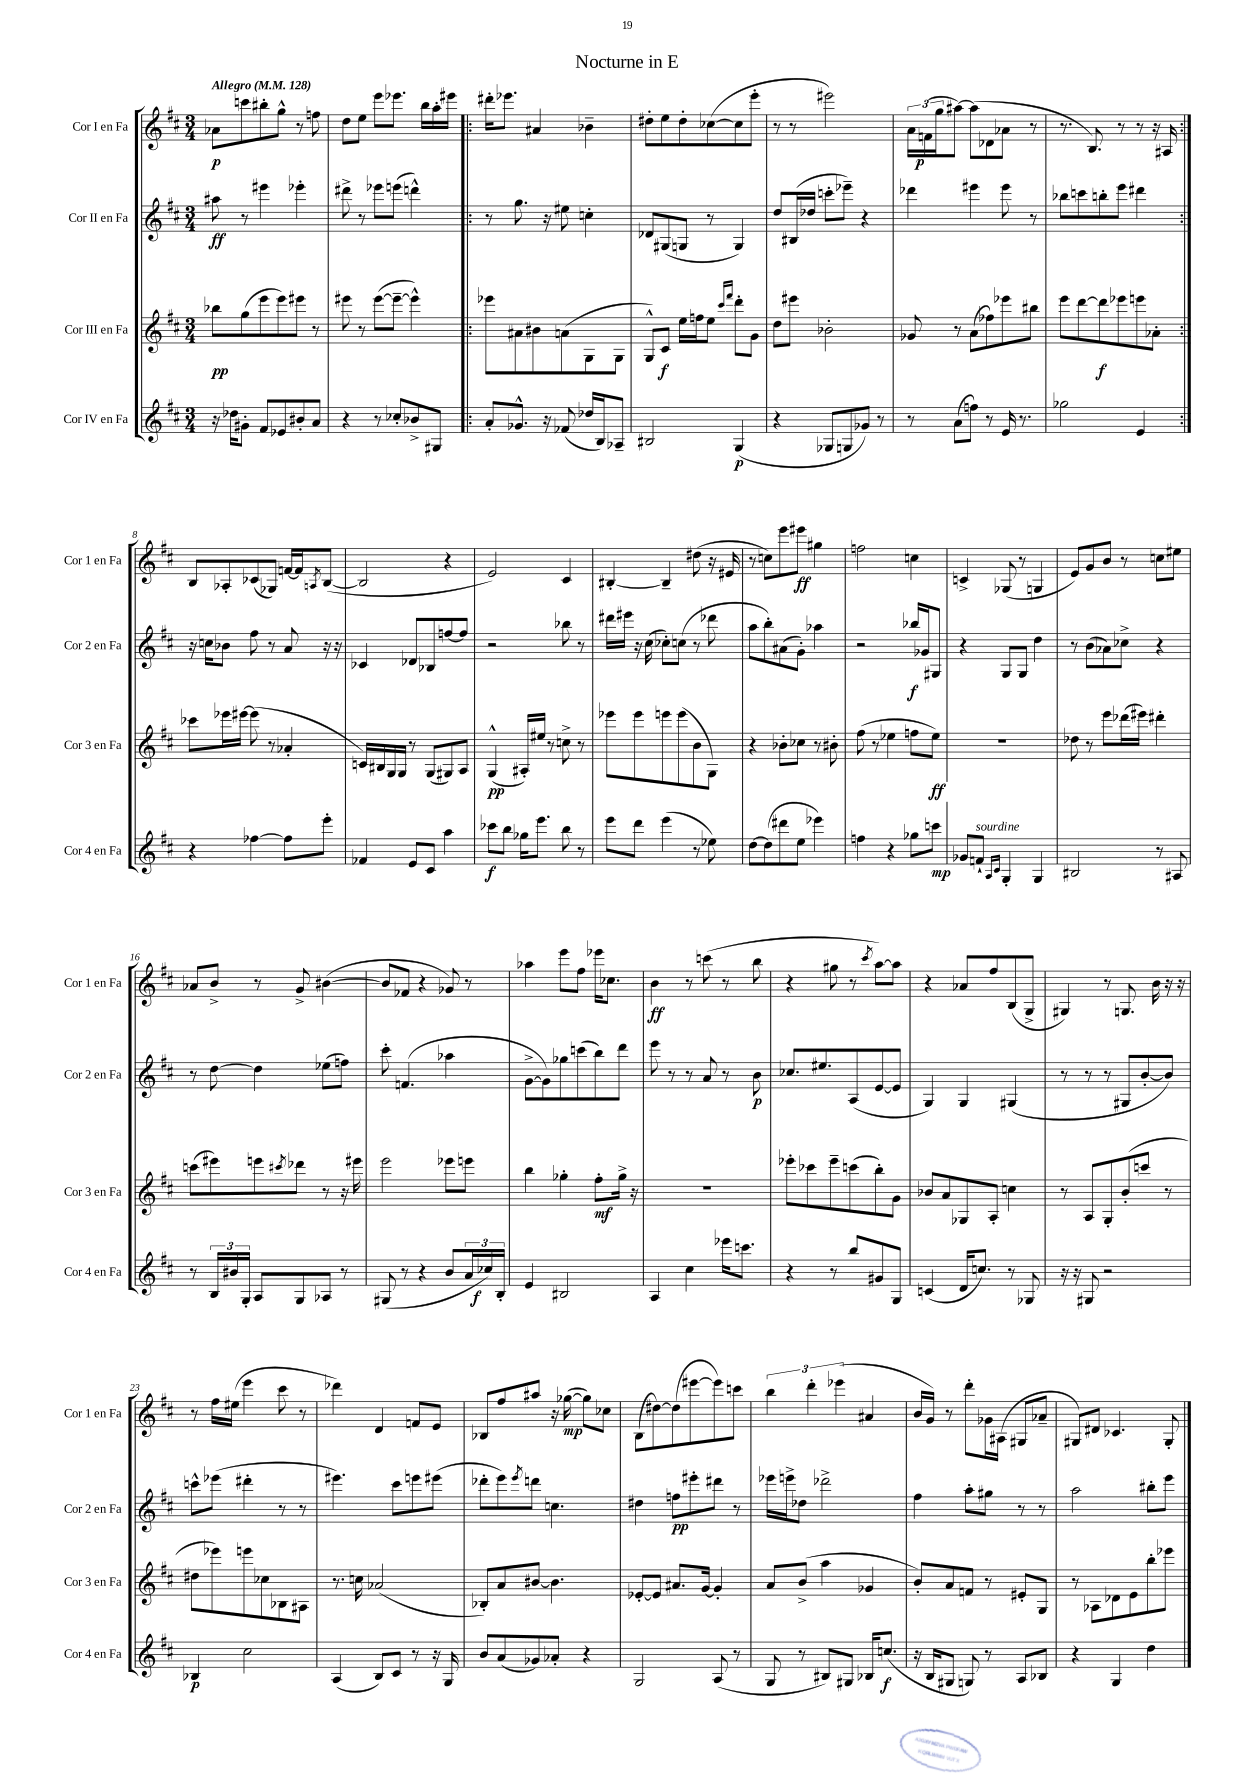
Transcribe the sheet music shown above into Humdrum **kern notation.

**kern	**kern	**kern	**kern
*staff4	*staff3	*staff2	*staff1
*clefG2	*clefG2	*clefG2	*clefG2
*k[f#c#]	*k[f#c#]	*k[f#c#]	*k[f#c#]
*M3/4	*M3/4	*M3/4	*M3/4
*MM128	*MM128	*MM128	*MM128
16r	8bb-	8aa#	8a-
16dd-	.	.	.
8g#'	(8gg	8r	8ccc
8f#	8eee	4eee#	8bb#'
8e-	8eee)	.	8gg^^
8b#'	8eee#	4eee-'	8r
8a	8r	.	8ff
=	=	=	=
4r	8eee#	8ddd#^	8dd
.	8r	8r	8ee
8r	([8eee#	8eee-	8eee
8cc-'	8eee#~_	(8eee	8.eee-
8b-^	4eee#^^])	4ddd^^)	.
.	.	.	16bb
8G#	.	.	16aa'
.	.	.	16eee#
=!|:	=!|:	=!|:	=!|:
8a'	8eee-	8r	16ddd#'
.	.	.	8.eee-
8.g-^^	8a#	8.gg	.
.	8b#	.	4a#
16r	.	16r	.
(8f-	(8a	8ee#	.
16dd-	8G	4cc'	4b-~
16B)	.	.	.
8A-~	8G	.	.
=	=	=	=
2B#	8G^^)	8d-	8dd#'
.	8c#	(8G#	8ee
.	16ee	8G	8dd#'
.	16ff	.	.
.	8ee	8r	([8cc-
.	16qqccc#	.	.
.	16qqfff#	.	.
(4G	8ddd'	4G)	8cc-]
.	8g	.	8eee'
=	=	=	=
4r	8dd	8dd	8r
.	8eee#	(16B#	8r
.	.	16dd-	.
8G-	2b-'	8ccc'	2eee#)
8G	.	8eee-~)	.
8g-)	.	4r	.
8r	.	.	.
=	=	=	=
8r	8g-	4ddd-	24a
.	.	.	(24f
.	.	.	24gg
(8a	8r	.	[8aa#)
8ff)	(8a	4eee#	(8aa#]
8r	8ff-)	.	8d-
16e	8eee-	8eee#	8a-
8.r	.	.	.
.	8bb#	8r	8r
=	=	=	=
2gg-	8eee	8bb-	8.r
.	[8ddd	8ccc	.
.	.	.	8.B)
.	8ddd]	8bb'	.
.	8eee-	8eee	8r
4e	8eee	4ddd#	8r
.	8a-'	.	16r
.	.	.	16A#
=:|!	=:|!	=:|!	=:|!
4r	8ccc-	16r	8B
.	.	16cc	.
.	16eee-	8b-	8A-'
.	[16eee#	.	.
[4ff-	(8eee#]	8ff#	(8c-
.	8r	8r	8G-)
8ff-]	4a-'	8a	[16f
.	.	.	16f]
.	.	.	8qA
8eee'	.	16r	([8B
.	.	16r	.
=	=	=	=
4f-	16c)	4c-	2B]
.	16B#	.	.
.	16G	.	.
.	16G	.	.
8e	8r	8d-	.
8c#	(8G	8B-	.
4aa	8G#)	[8ff	4r
.	8A	8ff]	.
=	=	=	=
8ccc-	(4G^^	2r	2e)
8bb	.	.	.
16gg-	16A#')	.	.
8.eee	16ee#	.	.
.	8r	.	.
8bb	8cc^	8bb-	4c#
8r	8r	8r	.
=	=	=	=
8eee	8eee-	16ddd#	[4B#'
.	.	16eee#	.
8ddd	8eee-	16r	.
.	.	(16cc#	.
(4eee	8eee	8cc-')	4B#~]
.	(8eee	(8cc	.
8r	8b	8r	(8dd#
8ee-)	8G)	8ddd-	16r
.	.	.	16e#
=	=	=	=
[8dd	4r	8aa	8r
(8dd]	.	8bb')	8cc)
8ddd#	8b-'	(8a#	8eee
8ee	8cc-	8g')	8eee#
4eee-)	8r	4aa-	4gg#
.	8b#'	.	.
=	=	=	=
4ff	(8ff#	2r	2ff
.	8r	.	.
4r	4ee-	.	.
8gg-	8ff	16bb-	4cc
.	.	16g-	.
8ccc	8ee-)	8G#	.
=	=	=	=
8g-	2.r	4r	4c^
8f`	.	.	.
16qqA	.	.	.
16qqc#	.	.	.
4G'	.	8G	(8G-
.	.	8G	8r
4G	.	4dd	4G
=	=	=	=
2B#	8dd-	8r	8e)
.	8r	(8b	8g
.	8eee	8a-)	8b
.	(16ddd-	8cc-^	8r
.	16eee#)	.	.
8r	4ddd#'	4r	8cc
8A#	.	.	8ee#
=	=	=	=
8r	(8ccc	8r	8a-
24B	8eee#)	[8dd	8b^
24b#	.	.	.
24G'	.	.	.
8A	8eee	4dd]	8r
.	8qccc#	.	.
8G	8ddd-	.	8g^
8A-	8r	(8ee-	([4b#
8r	16r	8ff)	.
.	16eee#	.	.
=	=	=	=
(8G#	2eee	8ccc#'	8b#]
8r	.	(4.f	8f-
4r	.	.	4r
8b	8eee-	4aa-	8g-)
24a	8eee	.	8r
24cc-)	.	.	.
24B'	.	.	.
=	=	=	=
4e	4bb	[8g^	4aa-
.	.	8g])	.
2B#	4gg-'	8gg-	8eee
.	.	(8ccc	8ff#
.	8ff#'	8bb)	16eee-
.	.	.	8.cc-
.	16gg-^	8ddd	.
.	16r	.	.
=	=	=	=
4A	2.r	8eee	4b
.	.	8r	.
4cc#	.	8r	8r
.	.	8a	(8ccc
16eee-	.	8r	8r
8.ccc	.	.	.
.	.	8b	8bb
=	=	=	=
4r	8eee-'	8.cc-	4r
.	8ccc-	.	.
.	.	8.ee#	.
8r	8eee-~	.	8gg#
8bb	(8ccc	(8A	8r
.	.	.	8qccc#
8g#	8bb')	[8e	[8aa)
8G	8g	8e]	8aa]
=	=	=	=
(4c	8b-	4G)	4r
.	8a	.	.
16d	8G-	4G	8a-
8.cc)	.	.	.
.	8A'	.	8ff#
8r	4cc	(4G#	(8B
8G-	.	.	8G^
=	=	=	=
16r	8r	8r	4G#)
16r	.	.	.
8G#	8A	8r	.
2r	8G'	8r	8r
.	(8b'	8G#	8.G
.	8ccc	[8b'	.
.	.	.	16b
.	8r	8b])	16r
.	.	.	16r
=	=	=	=
4B-	8dd#	8ccc^^	8r
.	8eee-)	(8eee-	16ff#
.	.	.	(16ee#
2cc#	8eee	4ddd#'	4eee
.	8cc-	.	.
.	8B-	8r	8ccc#
.	8A#	8r	8r
=	=	=	=
(4A	8.r	4.eee#)	4ddd-)
.	16cc	.	.
8B)	(2a-	.	4d
8c#	.	8ccc#	.
8r	.	8eee	8f
16r	.	(8eee#	8e
16G	.	.	.
=	=	=	=
8b	8B-')	8ddd-'	8B-
(8a	8a	8eee)	8ff#
.	.	8qeee	.
8g-)	[8b#	8ddd	8aa#
8a-'	4.b#]	4.cc	16r
.	.	.	([16gg-
4r	.	.	8gg-])
.	.	.	8cc-
=	=	=	=
2G	[8e-'	4dd#	(8B
.	8e-]	.	[8dd#)
.	8.a#	8ff	(8dd#]
.	.	8eee#'	[8eee#
.	[16g	.	.
(8A	4g']	8ddd#	8eee#])
8r	.	8r	8ccc
=	=	=	=
8G	8a	16eee-	6bb
.	.	16eee^	.
8r	(8b^	8dd-	.
.	.	.	6ddd'
8B#)	4aa	2ddd-^	.
.	.	.	(6eee-
8G#	.	.	.
16B-	4g-	.	4a#
(8.cc	.	.	.
=	=	=	=
16r	8b')	4ff#	16b
16B	.	.	16g)
8G#	8a	.	8r
8G)	8f	8aa'	8ddd'
8r	8r	8gg#	16g-
.	.	.	(16A#
8A	8e#'	8r	8G#
8B-	8G	8r	8a-~
=	=	=	=
4r	8r	2aa	8G#)
.	8A-	.	8d#
4G	8d-	.	4.c-
.	8e	.	.
4dd	8bb'	8bb#'	.
.	8eee-	8eee	8G#'
==	==	==	==
*-	*-	*-	*-
